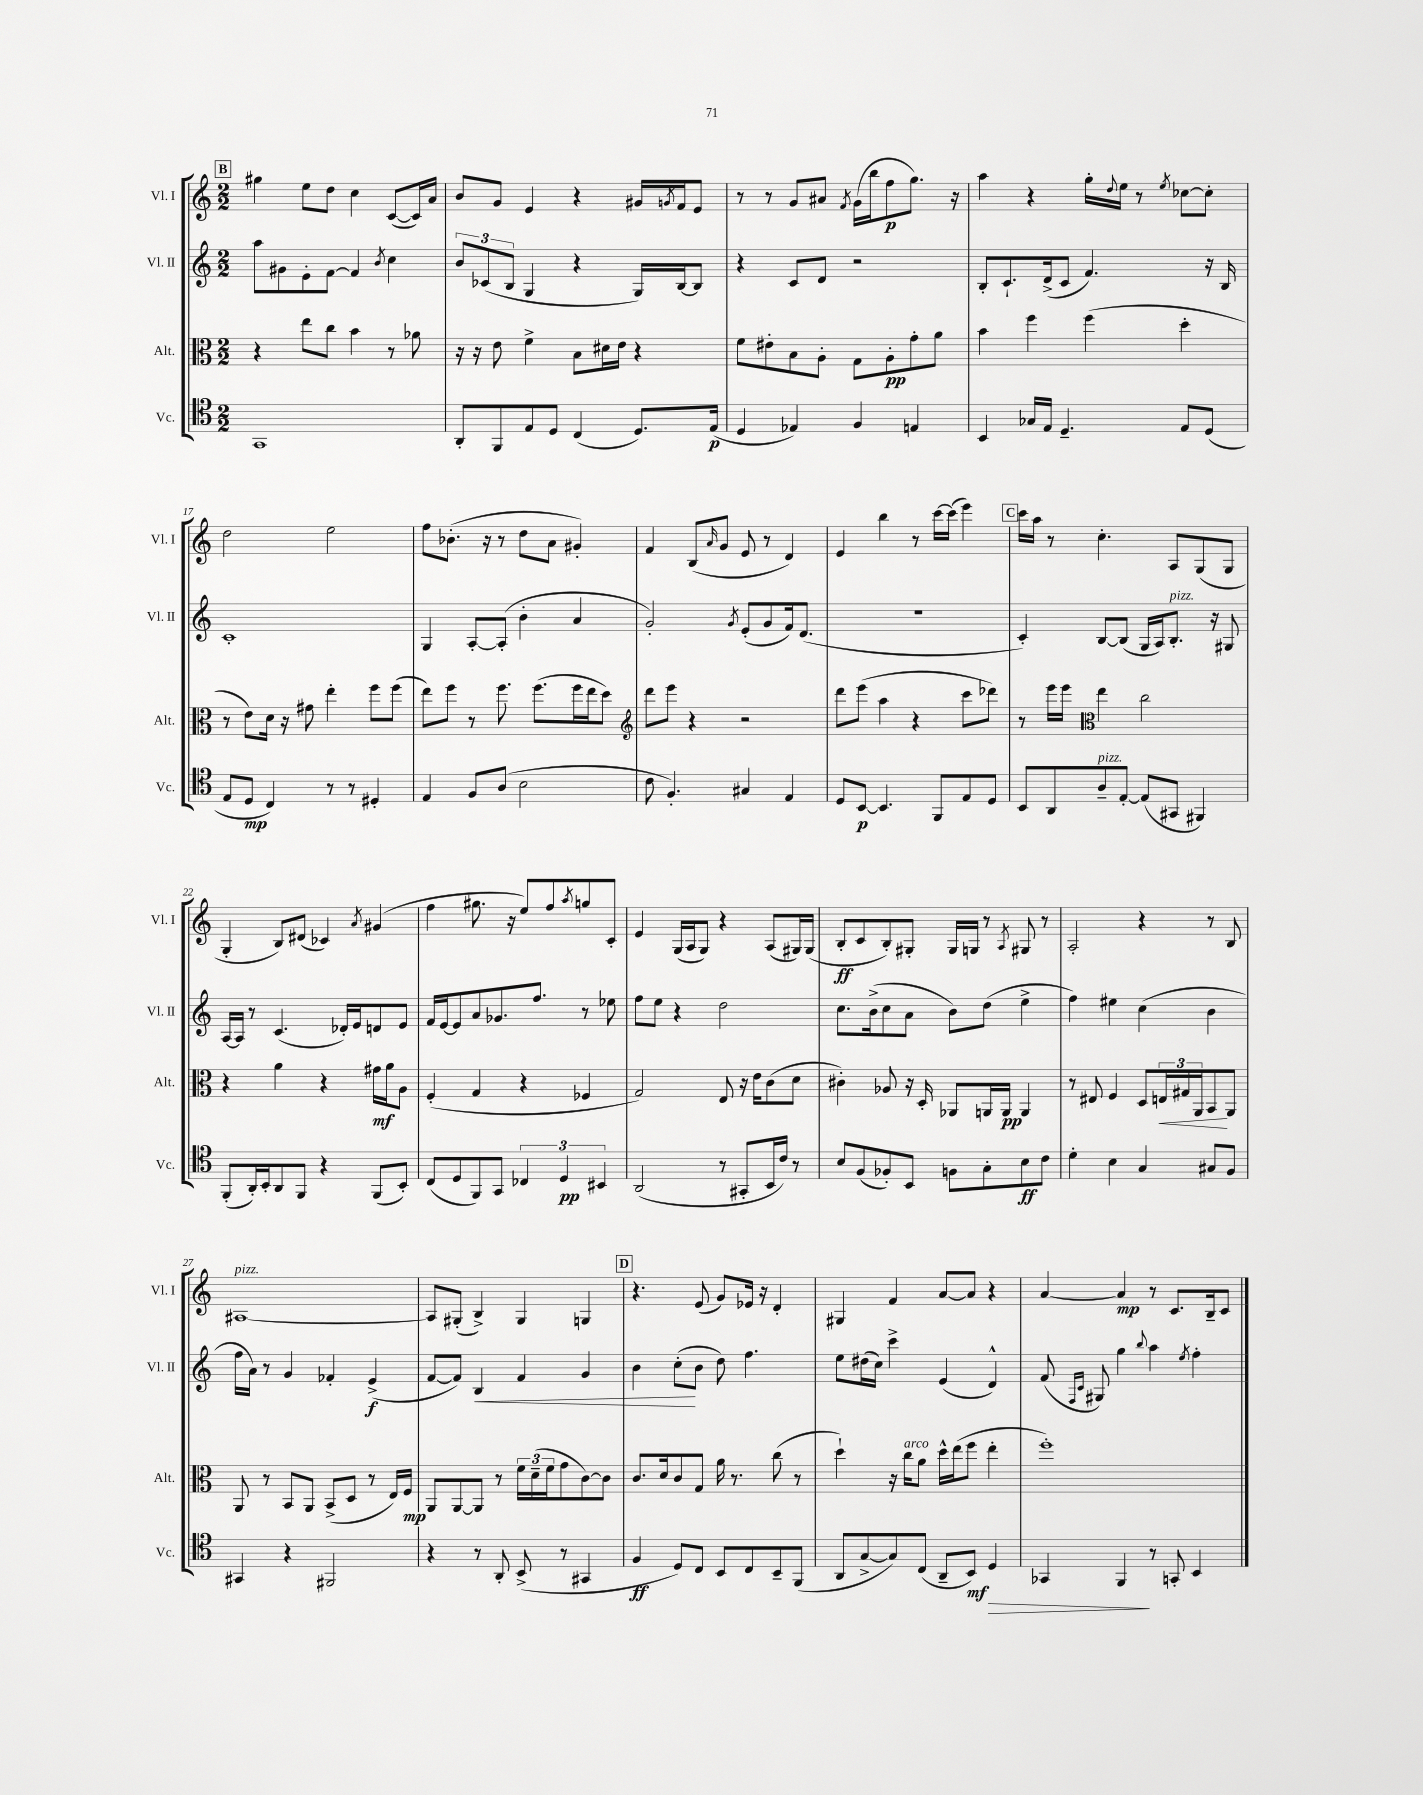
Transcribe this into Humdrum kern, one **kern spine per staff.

**kern	**kern	**kern	**kern
*staff4	*staff3	*staff2	*staff1
*clefC4	*clefC3	*clefG2	*clefG2
*k[]	*k[]	*k[]	*k[]
*M2/2	*M2/2	*M2/2	*M2/2
1GG	4r	8aa	4gg#
.	.	8g#	.
.	8ee	8e'	8ee
.	8cc	[8f	8dd
.	4b	4f]	4cc
.	.	8qb	.
.	8r	4cc	([8c
.	8a-	.	16c])
.	.	.	16a
=	=	=	=
8AA'	16r	12b	8b
.	16r	.	.
.	.	(12c-	.
8FF	8e	.	8g
.	.	12B	.
8E	4f^	4G	4e
8D	.	.	.
(4C	8B	4r	4r
.	16d#	.	.
.	16e	.	.
8.D)	4r	16G)	16g#
.	.	.	8qg
.	.	[16B	16f
.	.	8B]	8e
(16E	.	.	.
=	=	=	=
4D	8f	4r	8r
.	8e#'	.	8r
4E-)	8B	8c	8g
.	8A'	8d	8a#
.	.	.	8qf
4F	8G	2r	(16g
.	.	.	16bb
.	8A'	.	8ff
4E	8g'	.	8.gg)
.	8a	.	.
.	.	.	16r
=	=	=	=
4BB	4b	8B'	4aa
.	.	8.c`	.
16G-	4ff	.	4r
16E	.	(16d^	.
4.D~	.	8c	.
.	(4ff	4.f)	16gg'
.	.	.	8qqdd
.	.	.	16ee
.	.	.	8r
.	.	.	8qee
8E	4dd'	.	[8cc-
(8D	.	16r	8cc-']
.	.	16B	.
=	=	=	=
8E	8r	1c'	2dd
8D	8e)	.	.
4C)	16d	.	.
.	16r	.	.
.	8g#	.	.
8r	4ee'	.	2ee
8r	.	.	.
4D#'	8ff	.	.
.	(8ff	.	.
=	=	=	=
4E	8ee)	4G	8ff
.	8ff	.	(8.b-'
8F	8r	[8A'	.
.	.	.	16r
(8A	8.ff	(8A']	8r
2B	.	4b'	8dd
.	(8.ff	.	.
.	.	.	8a
.	16ff	4a	4g#')
.	16ee	.	.
.	8dd)	.	.
=	=	=	=
*	*clefG2	*	*
8c	8ddd	2g')	4f
4.F')	8eee	.	.
.	4r	.	(8B
.	.	.	16qqa
.	.	.	8g
.	.	8qg	.
4G#	2r	(8e'	8e
.	.	8g	8r
4E	.	16f)	4d)
.	.	(8.d	.
=	=	=	=
8D	8ddd	1r	4e
[8BB	(8eee	.	.
4.BB]	4aa	.	4bb
.	4r	.	8r
8FF	.	.	[16ccc
.	.	.	(16ccc]
8E	8ccc	.	4eee)
8D	8ddd-)	.	.
=	=	=	=
8BB	8r	4c')	16ccc
.	.	.	16aa
8AA	16eee	.	8r
.	16eee	.	.
*	*clefC3	*	*
8A~	4ee	[8B	4.cc'
[8E'	.	(8B]	.
(8E]	2cc	16G	.
.	.	16A)	.
8GG#	.	8.B'	8A
4FF#)	.	.	(8G
.	.	16r	.
.	.	8G#	8G
=	=	=	=
(8FF'	4r	[16A	4G'
.	.	16A]	.
16AA')	.	8r	.
16BB'	.	.	.
8AA	4a	(4.c	8B)
8FF	.	.	(8d#
4r	4r	.	4c-)
.	.	16d-')	.
.	.	16e	.
.	.	.	8qa
(8FF	16g#	8d	(4g#
.	16a	.	.
8BB')	8A	8e	.
=	=	=	=
(8C	(4F'	16f	4ff
.	.	[16e	.
8D	.	8e]	.
8FF)	4G	8a	8.gg#
8GG	.	8.g-	.
.	.	.	16r
6C-	4r	.	8ee)
.	.	8.ff	.
.	.	.	8ff
6D	.	.	.
.	.	.	8qaa
.	4F-	8r	8gg
6BB#	.	.	.
.	.	8ee-	8c'
=	=	=	=
(2AA	2G)	8ff	4e
.	.	8ee	.
.	.	4r	(16G
.	.	.	16A
.	.	.	8G)
8r	8E	2dd	4r
8GG#'	16r	.	.
.	16e	.	.
16BB	(8c	.	(8A
16c)	.	.	.
8r	8d	.	16G#)
.	.	.	(16G#
=	=	=	=
8B	4c#')	8.cc	8B'
(8F	.	.	8c
.	.	(16b^	.
8F-')	8A-	8cc	8B')
8BB	16r	8a	8G#'
.	16D'	.	.
8F	8AA-	8b)	16G#
.	.	.	16G
8G'	16AA	(8dd	8r
.	16AA	.	.
.	.	.	8qA
8B	4AA	4ee^	8G#
8c	.	.	8r
=	=	=	=
4d'	8r	4ff)	2A'
.	8E#	.	.
4B	4F	4ee#	.
4G	8D	(4cc	4r
.	24E	.	.
.	24G#	.	.
.	24AA	.	.
8G#	8BB	4b	8r
8F	8AA	.	8B
=	=	=	=
4GG#	8AA	16ff	[1A#
.	.	16a)	.
.	8r	8r	.
4r	8BB	4g	.
.	8AA	.	.
2FF#	(8BB^	4f-'	.
.	8D	.	.
.	8r	(4e^	.
.	16E)	.	.
.	16F	.	.
=	=	=	=
4r	8AA	[8f	8A#]
.	[8AA	8f])	(8G#'
8r	8AA]	4B	4B^)
8AA'	8r	.	.
(8BB^	24f	4f	4G#
.	(24d~	.	.
.	24f	.	.
8r	8g	.	.
4GG#	[8c)	4g	4G
.	8c]	.	.
=	=	=	=
4F	8.c	4b	4.r
.	16d	.	.
8D)	8c	(8cc'	.
8C	8G	8b	(8e
8BB	16a	8dd)	8g)
.	8.r	.	.
8C	.	4.ff	16e-
.	.	.	16r
8BB~	(8cc	.	4d'
(8FF	8r	.	.
=	=	=	=
8AA	4dd`)	8ee	4G#
[8G^	.	(16dd#	.
.	.	16cc)	.
8G])	16r	4ccc^	4f
.	16cc	.	.
(8C	8a	.	.
8AA~	16dd^^	(4e	[8a
.	(16ee	.	.
8BB)	8ff	.	8a]
4D	4ee'	4d^^)	4r
=	=	=	=
4GG-	1ff')	(8f	[4a
.	.	16qqF	.
.	.	16qqc	.
.	.	8G#)	.
4FF	.	4gg	4a]
.	.	8qqbb	.
8r	.	4aa	8r
8GG'	.	.	8.c
.	.	8qee	.
4BB	.	4ff'	.
.	.	.	16B~
.	.	.	8c
==	==	==	==
*-	*-	*-	*-
